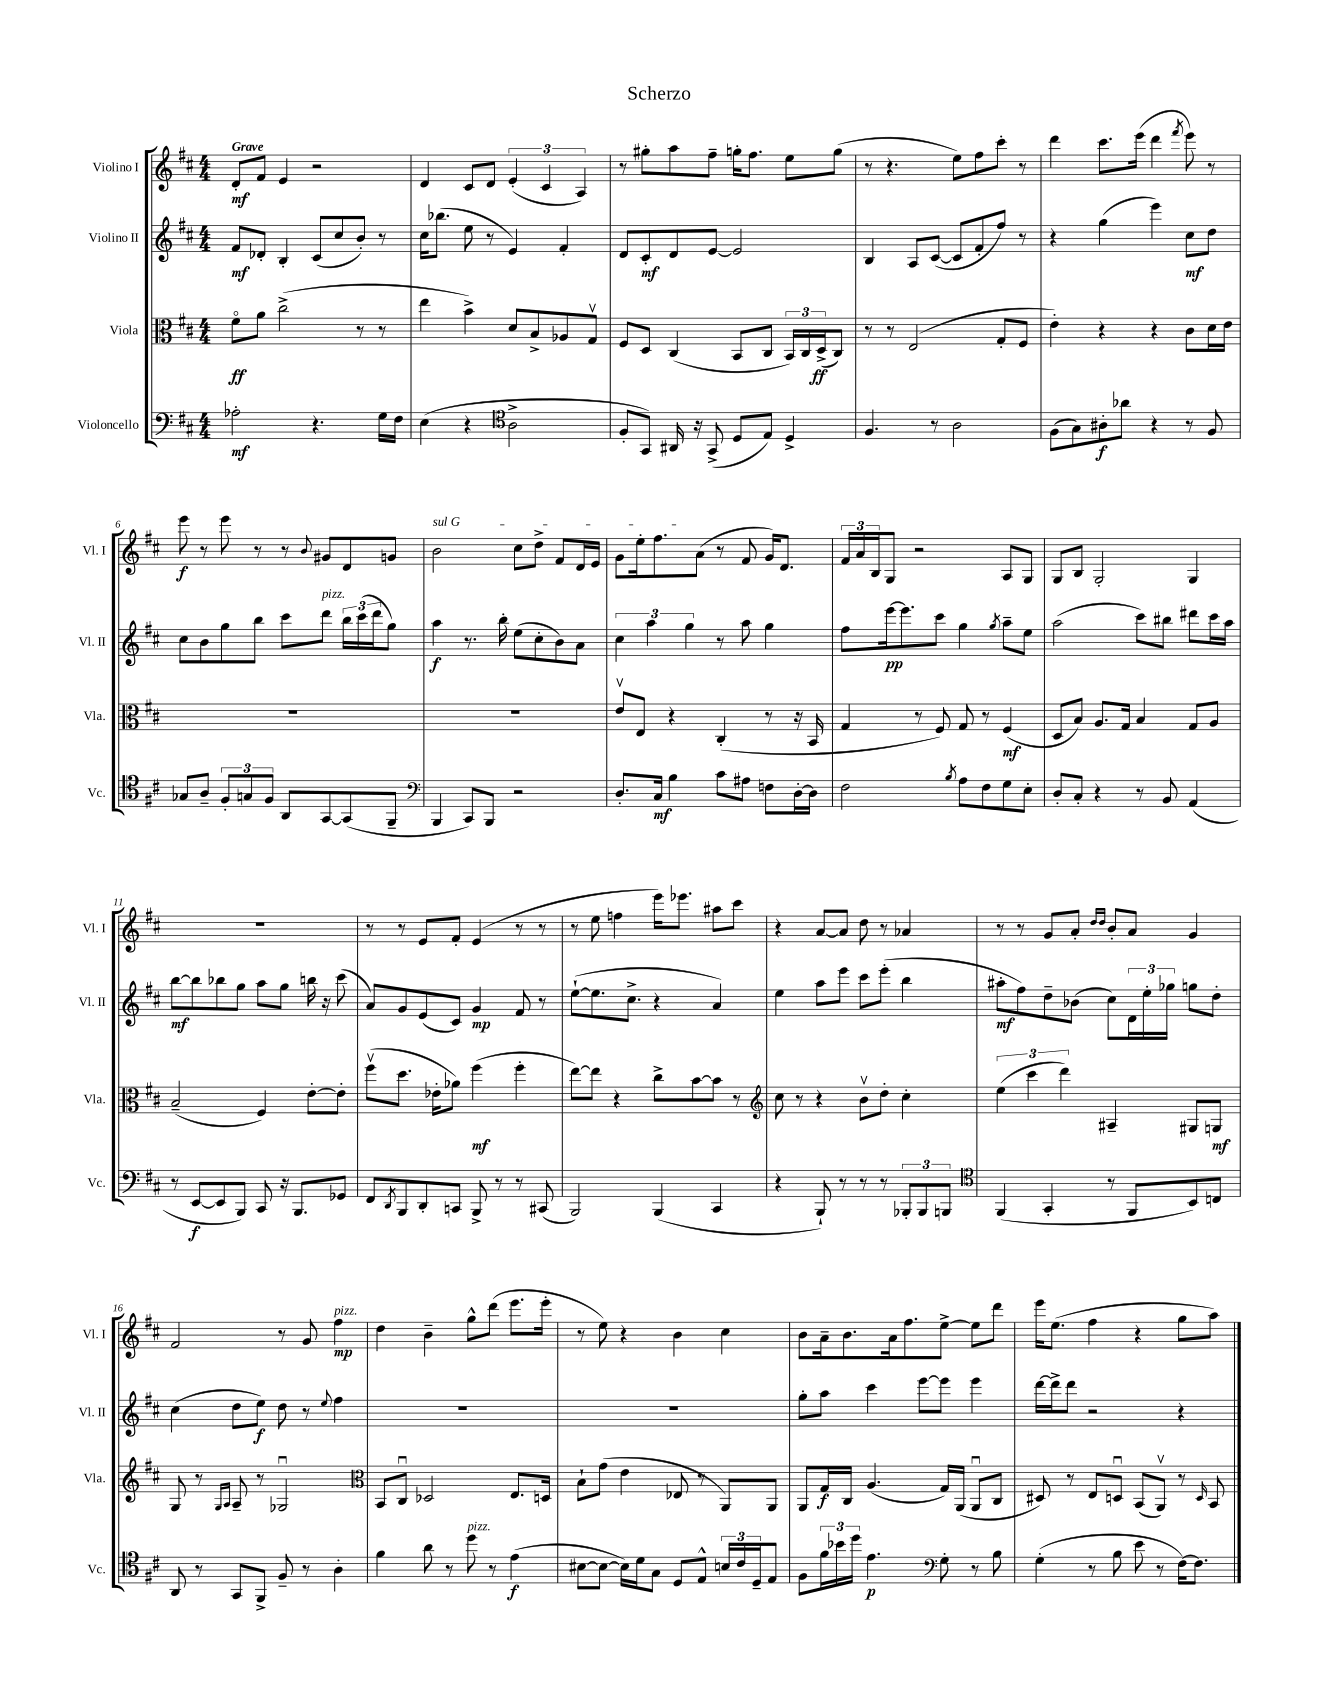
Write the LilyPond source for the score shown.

\header { title = "Scherzo" }
<<
\new StaffGroup <<
\new Staff = "s0" \with { instrumentName = "Violino I" shortInstrumentName = "Vl. I" } {
    \clef treble \key d \major \numericTimeSignature \time 4/4 \tempo "Grave"
    d'8-.\mf fis'8 e'4 r2 |
    d'4 cis'8 d'8 \tuplet 3/2 { e'4-.( cis'4 a4) } |
    r8 gis''8-. a''8 fis''8-- g''16-. fis''8. e''8 g''8( |
    r8 r4. e''8) fis''8 cis'''8-. r8 |
    d'''4 cis'''8. e'''16( d'''4 \acciaccatura { fis'''8 } e'''8) r8 |
    e'''8\f r8 e'''8 r8 r8 \appoggiatura { b'8 } gis'8 d'8 g'8 |
    \once \override TextSpanner.bound-details.left.text = \markup { \italic "sul G" } b'2\startTextSpan cis''8 d''8-> fis'8 d'16 e'16 |
    g'8 e''16-. fis''8. a'8\stopTextSpan( r8 fis'8 g'16) d'8. |
    \tuplet 3/2 { fis'16 a'16 b16 } g8 r2 a8 g8 |
    g8 b8 g2-. g4 |
    R1 |
    r8 r8 e'8 fis'8-. e'4( r8 r8 |
    r8 e''8 f''4 e'''16) ees'''8. ais''8 cis'''8 |
    r4 a'8~ a'8 d''8 r8 aes'4 |
    r8 r8 g'8 a'8-. \grace { d''16 d''16 } b'8-. a'8 g'4 |
    fis'2 r8 g'8 fis''4\mp^\markup { \italic "pizz." } |
    d''4 b'4-- g''8-^ d'''8( e'''8. e'''16-. |
    r8 e''8) r4 b'4 cis''4 |
    b'8 a'16-- b'8. a'16 fis''8. e''8~-> e''8 d'''8 |
    e'''16 e''8.( fis''4 r4 g''8 a''8) \bar "|." |
}
\new Staff = "s1" \with { instrumentName = "Violino II" shortInstrumentName = "Vl. II" } {
    \clef treble \key d \major \numericTimeSignature \time 4/4
    fis'8\mf des'8-. b4-. cis'8( cis''8 b'8-.) r8 |
    cis''16 bes''8.( e''8 r8 e'4) fis'4-. |
    d'8 cis'8-.\mf d'8 e'8~ e'2 |
    b4 a8 cis'8~( cis'8 fis'8-. fis''8) r8 |
    r4 g''4( e'''4) cis''8\mf d''8 |
    cis''8 b'8 g''8 b''8 cis'''8 d'''8^\markup { \italic "pizz." } \tuplet 3/2 { b''16 cis'''16( d'''16 } g''8) |
    a''4\f r8. b''16-. e''8( cis''8-. b'8) a'8 |
    \tuplet 3/2 { cis''4 a''4 g''4 } r8 a''8 g''4 |
    fis''8 e'''16~\pp e'''8. cis'''8 g''4 \acciaccatura { g''8 } a''8-- e''8 |
    a''2( cis'''8) bis''8 dis'''8 cis'''16 a''16 |
    b''8~\mf b''8 bes''8 g''8 a''8 g''8 b''16 r16 cis'''8( |
    a'8) g'8 e'8( cis'8) g'4\mp fis'8 r8 |
    e''8~-!( e''8. cis''8.-> r4 a'4) |
    e''4 a''8 e'''8 cis'''8 e'''8-.( b''4 |
    ais''8-.\mf fis''8) d''8-- bes'8( cis''8) \tuplet 3/2 { d'16 e''16-. ges''16 } g''8 d''8-. |
    cis''4( d''8 e''8\f) d''8 r8 \appoggiatura { e''8 } fis''4 |
    R1 |
    R1 |
    g''8-. a''8 cis'''4 e'''8~ e'''8 e'''4 |
    d'''16~ d'''16-> d'''8 r2 r4 \bar "|." |
}
\new Staff = "s2" \with { instrumentName = "Viola" shortInstrumentName = "Vla." } {
    \clef alto \key d \major \numericTimeSignature \time 4/4
    fis'8\flageolet\ff a'8 cis''2->( r8 r8 |
    e''4 b'4->) d'8 b8-> aes8 g8\upbow |
    fis8 d8 cis4( b,8 cis8 \tuplet 3/2 { b,16) cis16 d16->\ff( } cis8) |
    r8 r8 e2( g8-. fis8 |
    e'4-.) r4 r4 cis'8 d'16 e'16 |
    R1 |
    R1 |
    e'8\upbow e8 r4 cis4-.( r8 r16 b,16 |
    g4 r8 fis8) g8 r8 fis4\mf( |
    d8 b8) a8. g16 b4 g8 a8 |
    b2--( fis4) e'8~-. e'8-. |
    fis''8\upbow( d''8. ees'16-. aes'8) fis''4\mf( fis''4-. |
    e''8~) e''8 r4 cis''8-> b'8~ b'8 r8 |
    \clef treble cis''8 r8 r4 b'8\upbow d''8-. cis''4-. |
    \tuplet 3/2 { e''4( cis'''4 d'''4) } ais4-- gis8 g8\mf |
    g8 r8 \grace { g16 a16 } a8-- r8 ges2\downbow |
    \clef alto b,8 cis8\downbow des2 e8. d16 |
    b8-! g'8( e'4 ees8 r8 a,8) a,8 |
    a,8 g16\f cis16 a4.( g16) a,16( a,8\downbow cis8 |
    dis8) r8 e8 d8\downbow b,8( a,8\upbow) r8 \grace { d16 } b,8 \bar "|." |
}
\new Staff = "s3" \with { instrumentName = "Violoncello" shortInstrumentName = "Vc." } {
    \clef bass \key d \major \numericTimeSignature \time 4/4
    aes2-.\mf r4. g16 fis16 |
    e4( r4 \clef tenor a2-> |
    fis8-. g,8) ais,16 r16 g,8->( d8 e8) d4-> |
    fis4. r8 a2 |
    fis8( g8) ais8-.\f aes'8 r4 r8 fis8 |
    ges8 a8-- \tuplet 3/2 { fis8-. g8 fis8 } a,8 g,8~ g,8( fis,8-- |
    \clef bass b,,4 cis,8) b,,8 r2 |
    d8.-. cis16\mf b4 cis'8 ais8 f8 d16~-. d16 |
    fis2 \acciaccatura { b8 } a8 fis8 g8 e8-. |
    d8-. cis8-. r4 r8 b,8 a,4( |
    r8 e,8~\f e,8 b,,8) cis,8 r16 b,,8. ges,8 |
    fis,8 \acciaccatura { d,8 } b,,8 d,8-. c,8 b,,8-> r8 r8 cis,8( |
    b,,2) b,,4( cis,4 |
    r4 b,,8-!) r8 r8 r8 \tuplet 3/2 { bes,,8-. bes,,8 b,,8 } |
    \clef tenor fis,4( g,4-. r8 fis,8 b,8) c8 |
    a,8 r8 g,8 fis,8-> fis8-- r8 a4-. |
    fis'4 a'8 r8 d''8^\markup { \italic "pizz." } r8 e'4\f( |
    bis8~ bis8~ bis16) d'16 g8 d8 e8-^ \tuplet 3/2 { b16 cis'16 d16-- } e8 |
    fis8 \tuplet 3/2 { fis'16 bes'16 d''16 } e'4.\p \clef bass g8-. r8 b8 |
    g4-.( r8 b8 e'8 r8 fis16~) fis8. \bar "|." |
}
>>
>>
